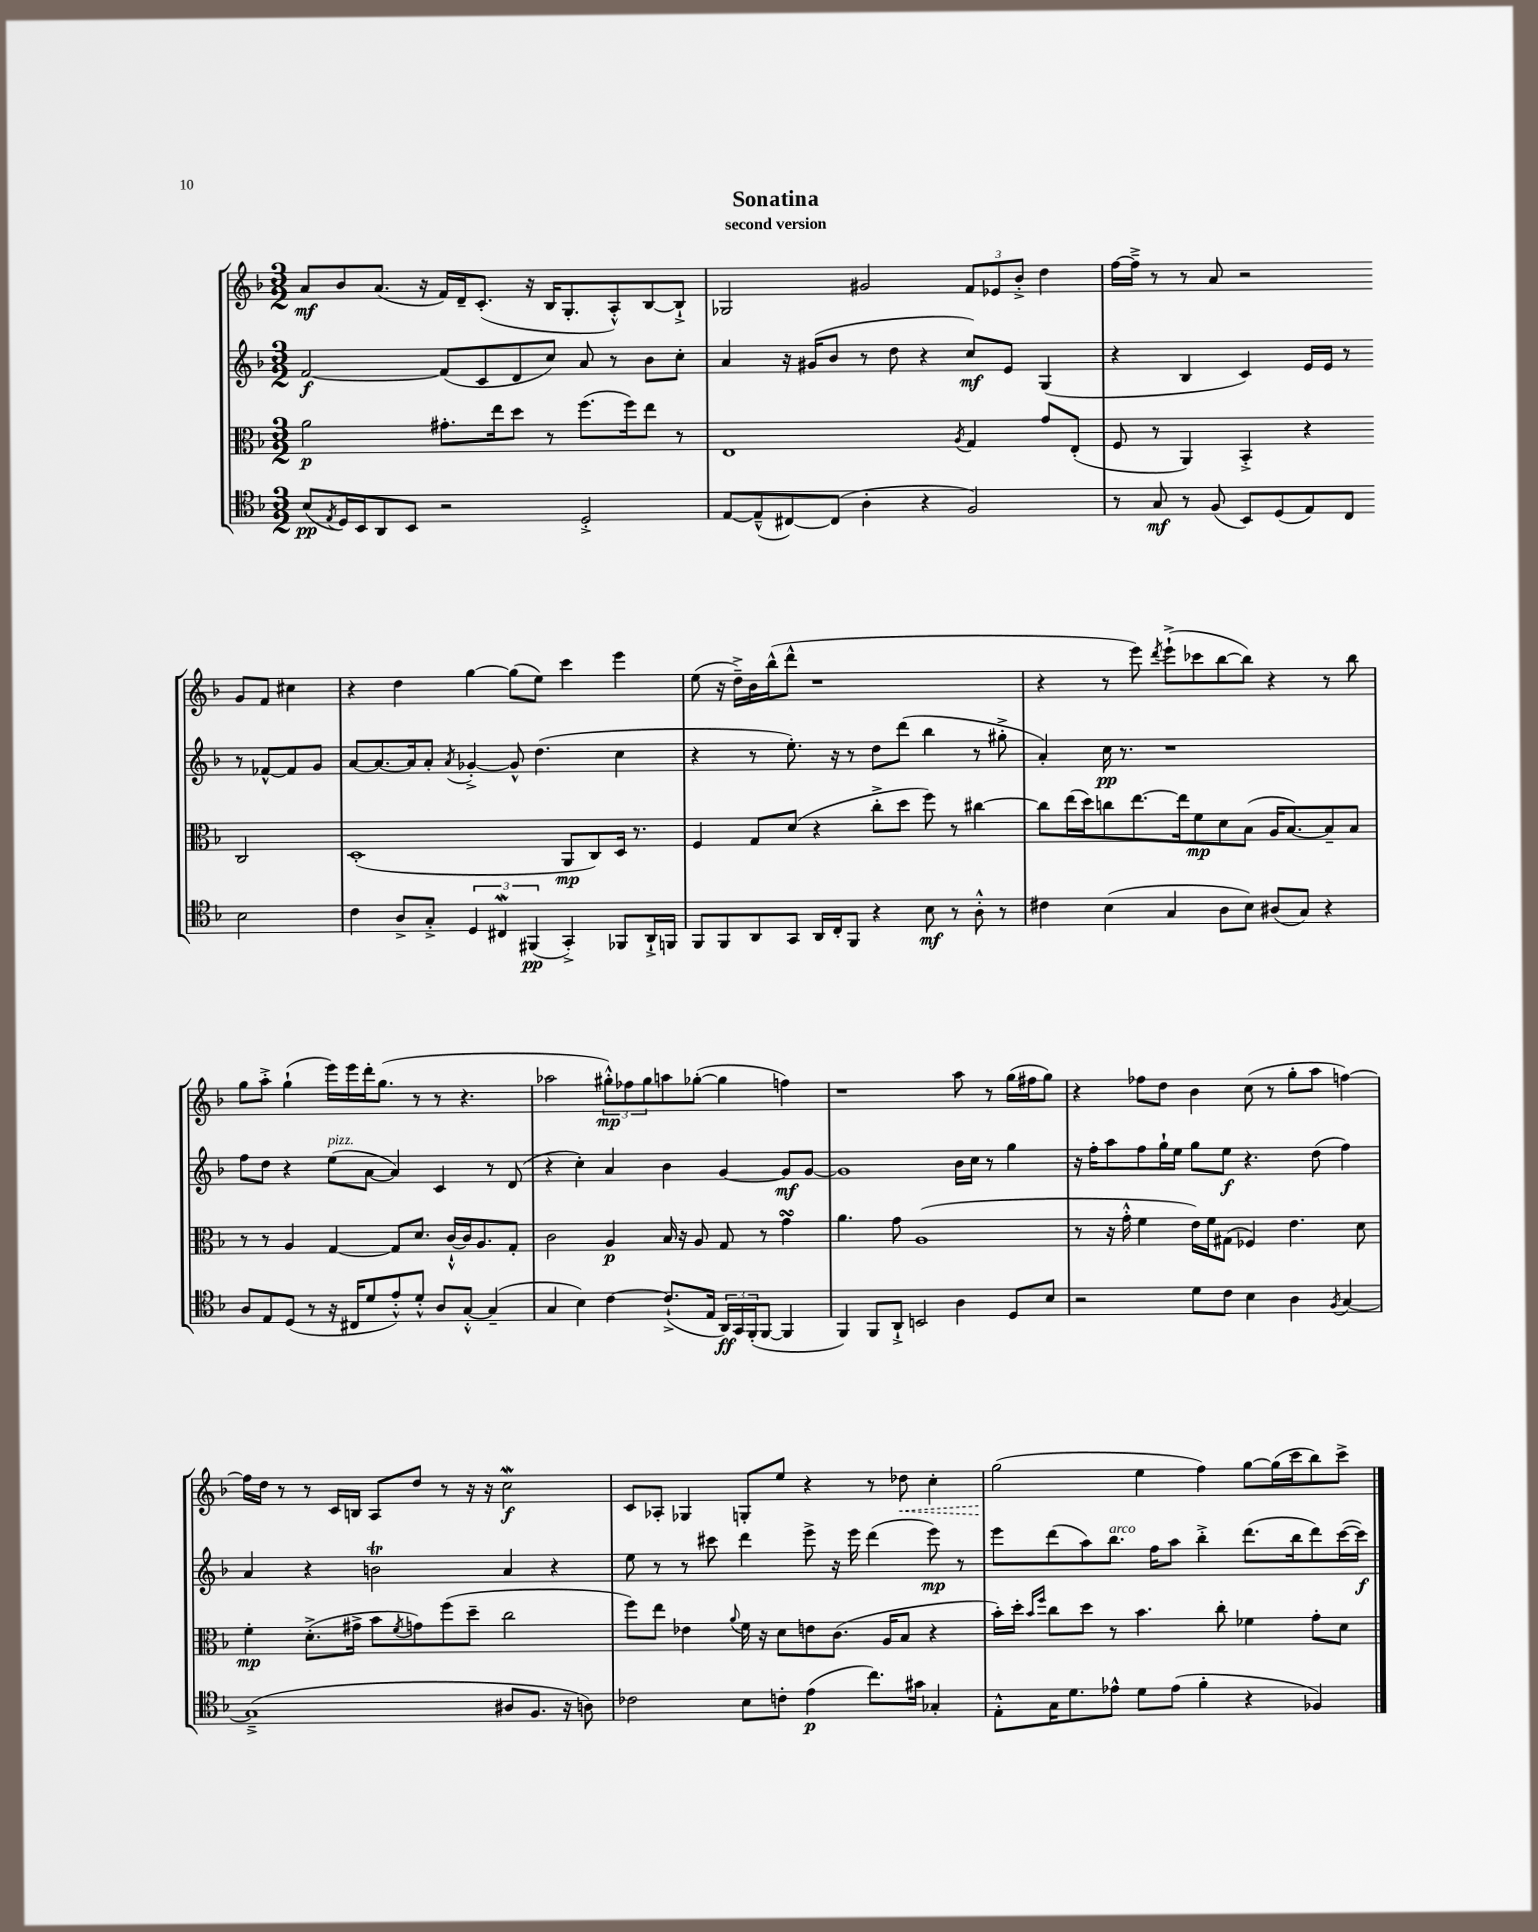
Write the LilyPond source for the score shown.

\header { title = "Sonatina" subtitle = "second version" }
<<
\new StaffGroup <<
\new Staff = "s0" {
    \clef treble \key f \major \numericTimeSignature \time 3/2
    a'8\mf bes'8 a'8.( r16 f'16) d'16-- c'8.-.( r16 bes16 g8.-. a8-.-^) bes8~ bes8-!-> |
    ges2 gis'2 \tuplet 3/2 { f'8 ees'8 bes'8-.-> } d''4 |
    f''16~ f''16---> r8 r8 a'8 r2 g'8 f'8 cis''4 |
    r4 d''4 g''4~ g''8( e''8) c'''4 e'''4 |
    e''8( r16 d''16--->) bes'16 bes''16-^( d'''8-^ r1 |
    r4 r8 e'''8) \acciaccatura { d'''8 } e'''8-!->( ces'''8 bes''8~ bes''8) r4 r8 bes''8 |
    g''8 a''8-.-> g''4-!( e'''16) e'''16 d'''16-. g''8.( r8 r8 r4. |
    aes''2 \tuplet 3/2 { gis''8-.-^\mp) fes''8 gis''8 } a''8 ges''8~-.( ges''4 f''4) |
    r1 a''8 r8 g''16( fis''16 g''8) |
    r4 fes''8 d''8 bes'4 c''8( r8 g''8-. a''8 f''4~) |
    f''16 d''16 r8 r8 c'16 b16 a8 d''8 r8 r16 r16 c''2\mordent\f |
    c'8 aes8-. ges4 g8-. e''8 r4 r8 \once \override Hairpin.style = #'dashed-line des''8\< c''4-. |
    g''2\!( e''4 f''4) g''8~ g''16( c'''16 bes''8) c'''8-> \bar "|." |
}
\new Staff = "s1" {
    \clef treble \key f \major \numericTimeSignature \time 3/2
    f'2~\f f'8( c'8 d'8 c''8) a'8 r8 bes'8 c''8-. |
    a'4 r16 gis'16( bes'8 r8 d''8 r4 c''8\mf) e'8 g4( |
    r4 bes4 c'4) e'16 e'16 r8 r8 fes'8~-^ fes'8 g'8 |
    a'8~ a'8.~ a'16 a'8-. \acciaccatura { a'8 } ges'4~-.-> ges'8-^ d''4.( c''4 |
    r4 r8 e''8.-.) r16 r8 d''8 d'''8( bes''4 r8 gis''8-.-> |
    a'4-.) c''16\pp r8. r1 |
    f''8 d''8 r4 e''8^\markup { \italic "pizz." }( a'8~ a'4) c'4 r8 d'8( |
    r4 c''4-.) a'4 bes'4 g'4~ g'8\mf g'8~ |
    g'1 bes'16 c''16 r8 g''4 |
    r16 f''16-. a''8 f''8 g''16-! e''16 g''8 e''8\f r4. d''8( f''4) |
    a'4 r4 b'2\trill a'4 r4 |
    e''8 r8 r8 cis'''8 d'''4 e'''8-> r16 e'''16 d'''4( e'''8\mp) r8 |
    e'''8 d'''8( a''8) bes''8.^\markup { \italic "arco" } f''16 a''8 bes''4-.-> d'''8.( bes''16 d'''8) c'''16~( c'''16\f) \bar "|." |
}
\new Staff = "s2" {
    \clef alto \key f \major \numericTimeSignature \time 3/2
    a'2\p gis'8.-. e''16 d''8 r8 f''8.( f''16) e''8 r8 |
    e1 \acciaccatura { a8 } g4 g'8 e8-.( |
    f8 r8 a,4) bes,4-.-> r4 c2 |
    d1-.( a,8\mp c8) d16 r8. |
    f4 g8 d'8( r4 c''8-.-> d''8 f''8) r8 cis''4~ |
    cis''8 e''16( d''16) c''8 e''8.~ e''16 f'8\mp d'8 bes8( a16 bes8.~) bes8-- bes8 |
    r8 r8 a4 g4~ g8 d'8. c'16~-!-^ c'16 a8. g8-. |
    c'2 a4\p bes16 r16 a8 g8 r8 g'4\turn |
    a'4. g'8 a1( |
    r8 r16 g'16-.-^ f'4 e'16) f'16 gis8( fes4) e'4. d'8 |
    f'4-.\mp d'8.-.->( gis'16-> bes'8 \acciaccatura { f'8 } g'8) f''8( d''8-- c''2 |
    f''8) e''8 ees'4 \appoggiatura { a'8 } f'16 r16 d'8 e'8 c'8.( a16 bes8 r4 |
    bes'16-.) d''16-. \grace { bes'16 f''16 } c''8 d''8 r8 bes'4. c''8-. fes'4 g'8-. d'8 \bar "|." |
}
\new Staff = "s3" {
    \clef tenor \key f \major \numericTimeSignature \time 3/2
    bes8\pp( \acciaccatura { e8 } d16) bes,16 a,8 bes,8 r2 d2-.-> |
    e8~ e8---^( cis8~) cis8( a4-. r4 f2) |
    r8 g8\mf r8 f8( bes,8) d8( e8) c8 bes2 |
    c'4 a8-> g8-.-> \tuplet 3/2 { d4 cis4\mordent fis,4\pp( } g,4-.->) fes,8 a,16-!-> f,16 |
    f,8 f,8 a,8 g,8 a,16 c16-. f,8 r4 bes8\mf r8 a8-.-^ r8 |
    cis'4 bes4( g4 a8 bes8) ais8( g8) r4 |
    a8 e8 d8( r8 r16 cis16 d'8 e'8-.-^) d'8-.-^ a8 g8~-.-^ g4--( |
    g4 bes4) c'4~ c'8.-!->( e16 \tuplet 3/2 { a,16\ff) g,16 f,16-.( } f,8~ f,4 |
    f,4) f,8 a,8-!-> b,2 a4 d8 bes8 |
    r2 d'8 c'8 bes4 a4 \acciaccatura { f8 } g4~ |
    g1--->( ais8 f8. r16 a8) |
    ces'2 bes8 c'8-. e'4\p( c''8.) gis'16 ges4-. |
    e8-.-^ g16 d'8. ees'8-^ d'8 ees'8( f'4-. r4 fes4) \bar "|." |
}
>>
>>
\layout { \context { \Score \remove "Bar_number_engraver" } }
